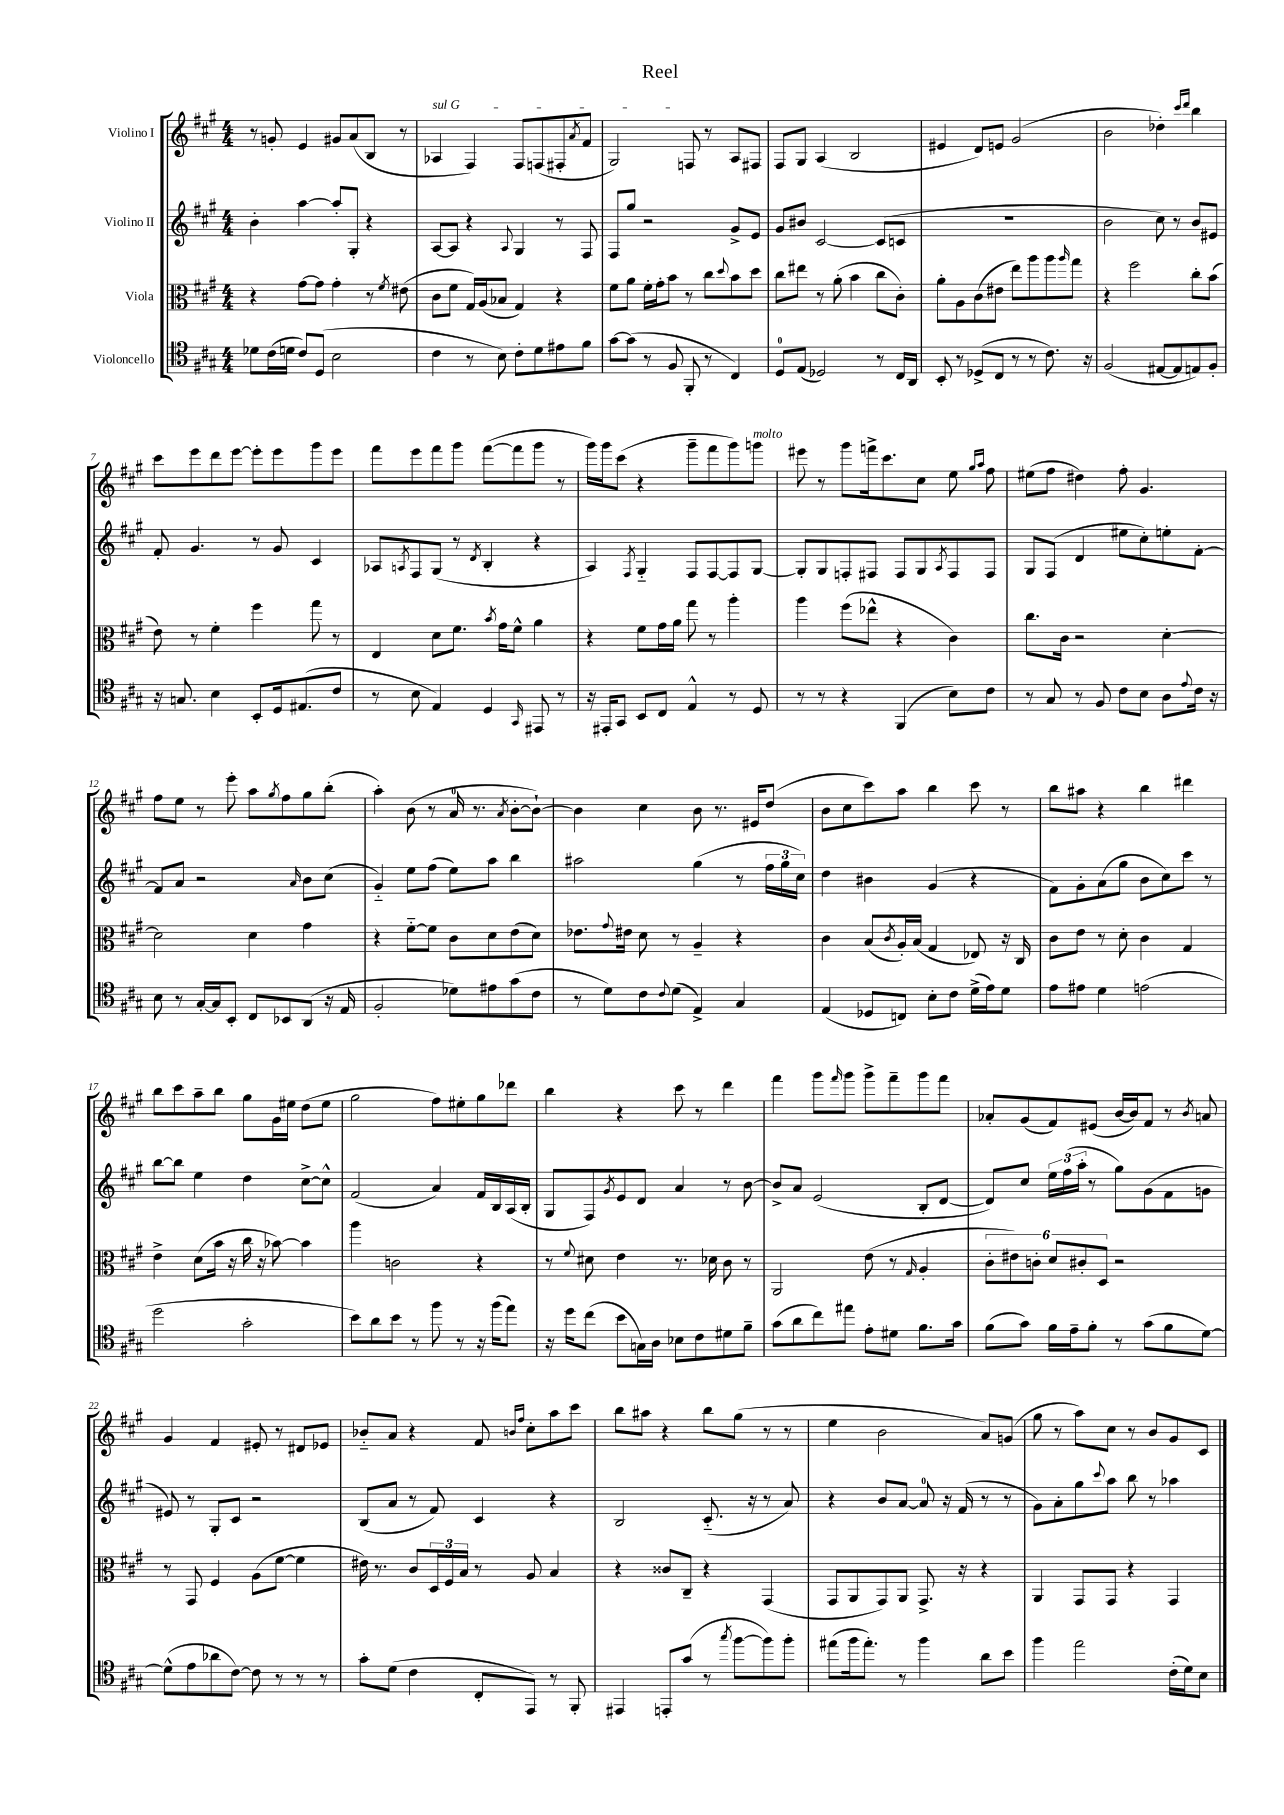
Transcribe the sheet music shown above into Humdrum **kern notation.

**kern	**kern	**kern	**kern
*staff4	*staff3	*staff2	*staff1
*clefC4	*clefC3	*clefG2	*clefG2
*k[f#c#g#]	*k[f#c#g#]	*k[f#c#g#]	*k[f#c#g#]
*M4/4	*M4/4	*M4/4	*M4/4
8d-\L	4r	4b'\	8r
(16c#\L	.	.	8g'/
16d\JJ	.	.	.
8c#/L)	[8g#\L	[4aa\	4e/
(8D/J	8g#\]J	.	.
2B\	4g#'\	8aa'/]L	8g#/L
.	.	8G#'/J	(8a/
.	8r	4r	8B/J
.	8qf#/	.	.
.	(8e#\	.	8r
=	=	=	=
4c#\	8c#\L	[8A/L	4A-/
.	8f#\J	8A/]J	.
8r	16G#/LL)	4r	4F#/)
.	(16A/J	.	.
8B\)	8B-/J	.	.
.	.	8qqA/	.
8c#'\L	4G#/)	4G#/	8F#/L
8d\	.	.	(8F/
8e#\	4r	8r	8F#'/
.	.	.	8qa/
8f#\J	.	8F#/	8f#/J
=	=	=	=
[8g#\L	8f#\L	8F#/L	2G#/)
(8g#\]J	8a\J	8gg#/J	.
8r	16f#'\LL	2r	.
.	16g#'\J	.	.
8F#/	8b\J	.	.
8FF#'/	8r	.	8F/
8r	8cc#\L	.	8r
.	8qqdd/	.	.
4C#/)	8b\	8g#^/L	8A/L
.	8dd\J	8e/J	8F#/J
=	=	=	=
8D/L	8cc#\L	8g#/L	8F#/L
(8E/J	8ee#\J	8b#/J	8G#/J
2D-/)	8r	[2c#/	(4A/
.	(8a'\	.	.
.	4b\	.	2B/
8r	8cc#\L	(8c#/]L	.
16C#/LL	8c#'\J)	8c/J	.
16AA/JJ	.	.	.
=	=	=	=
8BB'/	8a'\L	1r	4e#/
8r	8A\	.	.
(8D-^/L	(8c#\	.	8d/L)
8C#/J	8e#\J	.	8e/J
8r	8ee\L)	.	(2g#/
8r	8aa\	.	.
8.c#\)	8aa\	.	.
.	16qqaa/	.	.
.	8gg#\J	.	.
16r	.	.	.
=	=	=	=
(2F#/	4r	2b\	2b\
.	2ff#\	.	.
[8E#/L	.	8cc#\)	4dd-'\)
8E#/]	.	8r	.
.	.	.	16qqccc#/LL
.	.	.	16qqddd/JJ
8E/)	8cc#'\L	8b/L	4bb\
8F#'/J	(8b\J	8e#/J	.
=	=	=	=
16r	8e\)	8f#'/	8ccc#\L
8.G/	.	.	.
.	8r	4.g#/	8eee\
4B\	4f#'\	.	8ddd\
.	.	.	[8eee\J
8BB'/L	4ff#\	8r	8eee'\]L
16D/k	.	8g#/	8eee\
(8.E#/	.	.	.
.	8gg#\	4c#/	8ggg#\
8c#/J	8r	.	8eee\J
=	=	=	=
8r	4E/	8A-/L	8fff#\L
.	.	8qA/	.
8B\	.	8F#/	8eee\
4E/)	8d\L	(8G#/J	8fff#\
.	8.f#\J	8r	8ggg#\J
.	.	8qd/	.
4D/	.	4B'/	([8fff#\L
.	8qb/	.	.
.	16g#\LK	.	.
.	8f#^^\J	.	8fff#\]
16qqGG#/	.	.	.
8EE#/	4a\	4r	8ggg#\J
8r	.	.	8r
=	=	=	=
16r	4r	4A/)	16ggg#\LL)
16EE#'/LK	.	.	16ggg#\J
8GG#/J	.	.	(8ccc#\J
.	.	8qF#/	.
8BB/L	8f#\L	4G#'~/	4r
8C#/J	16g#\L	.	.
.	16a\JJ	.	.
4E^^/	8gg#\	8F#/L	8ggg#~\L
.	8r	[8F#/	8fff#\
8r	4aa'\	8F#/]	8ggg#\)
8D/	.	[8G#/J	8ggg\J
=	=	=	=
8r	4aa\	8G#'/]L	8eee#\
8r	.	8G#/	8r
4r	(8ff#\L	8F'/	8ggg#\L
.	8ee-^^\J	8F#/J	16fff^\k
.	.	.	8.ccc#\
(4FF#/	4r	8F#/L	.
.	.	8G#/	8cc#\J
.	.	8qA/	.
8B\L)	4c#\)	8F#/	8ee\
.	.	.	16qqgg#/LL
.	.	.	16qqaa/JJ
8c#\J	.	8F#/J	8ff#\
=	=	=	=
8r	8.cc#\L	8G#/L	(8ee#\L
8G#/	.	(8F#/J	8ff#\J
.	16c#\Jk	.	.
8r	2r	4d/	4dd#\)
8F#/	.	.	.
8c#\L	.	8ee#\L	8ff#'\
8B\J	.	8cc#'\)	4.g#/
8A\L	[4d'\	8ee'\	.
8qqe/	.	.	.
16c#\Jk	.	[8f#'\J	.
16r	.	.	.
=	=	=	=
8B\	2d\]	8f#/]L	8ff#\L
8r	.	8a/J	8ee\J
[16G#'/LL	.	2r	8r
16G#/]J	.	.	.
8BB'/J	.	.	8eee'\
8C#/L	4d\	.	8aa\L
.	.	.	8qgg#/
8BB-/	.	.	8ff#\
.	.	16qqa/	.
(8AA/J	4g#\	8b\L	8gg#\
16r	.	(8cc#\J	(8bb'\J
16E/	.	.	.
=	=	=	=
2F#'/	4r	4g#'~/)	4aa'\)
.	[8f#'~\L	8ee\L	(8b\
.	8f#\]J	(8ff#\J	8r
8d-\L)	8c#\L	8ee\L)	16a/
.	.	.	8.r
8e#\	8d\	8aa\J	.
.	.	.	8qa/
(8g#\	(8e\	4bb\	[8b'\L
8c#\J	8d\J)	.	8b`\_J)
=	=	=	=
8r	8.e-\L	2aa#\	4b\]
8d\L)	.	.	.
.	8qqg#/	.	.
.	16e#\Jk	.	.
8c#\	8d\	.	4cc#\
8qqc#/	.	.	.
(8d\J	8r	.	.
4E^/)	4A~/	(4gg#\	8b\
.	.	.	8.r
4G#/	4r	8r	.
.	.	.	16e#/LK
.	.	24ff#\LL	(8dd/J
.	.	24gg#\	.
.	.	24cc#\JJ)	.
=	=	=	=
(4E/	4c#\	4dd\	8b\L
.	.	.	8cc#\
8D-/L	(8B/L	4b#\	8ccc#\)
.	8qc#/	.	.
8C/J)	16A'/L)	.	8aa\J
.	(16B/JJ	.	.
8B'\L	4G#/	(4g#/	4bb\
8c#\J	.	.	.
(16d^\LL	8E-/)	4r	8ccc#\
16e\J)	.	.	.
8d\J	16r	.	8r
.	16C#/	.	.
=	=	=	=
8e\L	8c#\L	8f#\L)	8bb\L
8e#\J	8e\J	8g#'\	8aa#\J
4d\	8r	(8a\	4r
.	8d'\	8gg#\J	.
(2e\	4c#\	8b\L	4bb\
.	.	8cc#\)	.
.	4G#/	8ccc#\J	4ddd#\
.	.	8r	.
=	=	=	=
2dd\	4e^\	[8bb\L	8bb\L
.	.	8bb\]J	8ccc#\
.	(8d\L	4ee\	8aa~\
.	16b\Jk	.	8bb\J
.	16r	.	.
2g#'\	16cc#\	4dd\	8gg#\L
.	16r	.	.
.	[8b-\)	.	16g#\L
.	.	.	16ee#\JJ
.	4b-\]	[8cc#^\L	(8dd\L
.	.	8cc#^^\]J	8ee#\J
=	=	=	=
8b\L)	4aa\	(2f#/	2gg#\
8a\	.	.	.
8b\J	2c\	.	.
8r	.	.	.
8ff#\	.	4a/)	8ff#\L)
8r	.	.	8ee#'\
16r	4r	16f#/LL	8gg#\
(16ff#\LK	.	16B/	.
8ee\J)	.	(16A/	8ddd-\J
.	.	16B'/JJ	.
=	=	=	=
16r	8r	8G#/L	4bb\
16dd\LK	.	.	.
.	8qqf#/	.	.
(8cc#\J	8d#\	8F#/)	.
.	.	8qg#/	.
8b\L	4e\	8e/	4r
16G\L)	.	8d/J	.
16A\JJ	.	.	.
8B-\L	8.r	4a/	8ccc#\
8c#\	.	.	8r
.	16d-\	.	.
8d#\	8c#\	8r	4ddd\
8f#~\J	8r	[8b\	.
=	=	=	=
(8g#\L	2AA/	8b^/]L	4fff#\
8a\	.	8a/J	.
8cc#\)	.	(2e/	8ggg#\L
.	.	.	16qqfff#/
8ee#\J	.	.	8ggg#\J
8e'\L	(8e\	.	8ggg#^\L
8d#\J	8r	.	8fff#~\
.	16qqG#/	.	.
8.f#\L	4A'/	8B'/L	8ggg#\
.	.	[8d/J	8fff#\J
16g#\Jk	.	.	.
=	=	=	=
(8f#\L	12c#'\L	8d/]L)	8a-'/L
.	12e#\)	.	.
8g#\J)	.	8cc#/J	(8g#/
.	12c'\J	.	.
16f#\LL	12d/L	24ee\LL	8f#/)
.	.	(24ff#\	.
16e~\J	.	.	.
.	12c#'/	24aa'\JJ	.
8f#'\J	.	8r	(8e#/J
.	12D/J	.	.
8r	2r	8gg#\L)	[16b/LL
.	.	.	16b/]J)
(8g#\L	.	(8g#\	8f#/J
8f#\	.	8f#\	8r
.	.	.	8qb/
[8d\J)	.	8g\J	8a/
=	=	=	=
(8d^^\]L	8r	8e#/)	4g#/
8e\	8GG#/	8r	.
8a-\	4F#/	8G#'/L	4f#/
[8c#\J)	.	8c#/J	.
8c#\]	(8A\L	2r	8e#'/
8r	[8f#\J	.	8r
8r	4f#\]	.	8d#/L
8r	.	.	8e-/J
=	=	=	=
8g#'\L	16e#\)	(8B/L	8b-'~/L
.	8.r	.	.
(8d\J	.	8a/J	8a/J
4c#\	8c#/L	8r	4r
.	24D/L	8f#/)	.
.	24F#/	.	.
.	24B/JJ	.	.
8C#'/L	8r	4c#/	8f#/
.	.	.	16qqb/LL
.	.	.	16qqff#/JJ
8EE/J)	8A/	.	8cc#'\L
8r	4B/	4r	8aa\
8FF#'/	.	.	8ccc#\J
=	=	=	=
4EE#/	4r	2B/	8bb\L
.	.	.	8aa#\J
8EE'/L	8c##/L	.	4r
(8g#/J	8C#~/J	.	.
8r	4r	(8.c#'~/	8bb\L
8qgg#/	.	.	.
[8ff#\L	.	.	(8gg#\J
.	.	16r	.
8ff#\])	(4GG#/	8r	8r
8ff#'\J	.	8a/)	8r
=	=	=	=
(8ee#\L	8GG#/L	4r	4ee\
16ff#\k	8AA/	.	.
8.ee#'\J)	.	.	.
.	8GG#/)	8b/L	2b\
8r	8AA/J	[8a/J	.
4ff#\	8.GG#^/	8a/]	.
.	.	16r	.
.	16r	(16f#/	.
8a\L	4r	8r	8a/L)
8b\J	.	8r	(8g/J
=	=	=	=
4ff#\	4AA/	8g#\L)	8gg#\
.	.	8a'\	8r
2ee\	8GG#/L	8gg#\	8aa\L)
.	.	8qqccc#/	.
.	8GG#/J	8aa\J	8cc#\J
.	4r	8bb\	8r
.	.	8r	8b/L
(16c#'\LL	4GG#/	4aa-\	8g#/
16d\J)	.	.	.
8B\J	.	.	8c#/J
==	==	==	==
*-	*-	*-	*-
